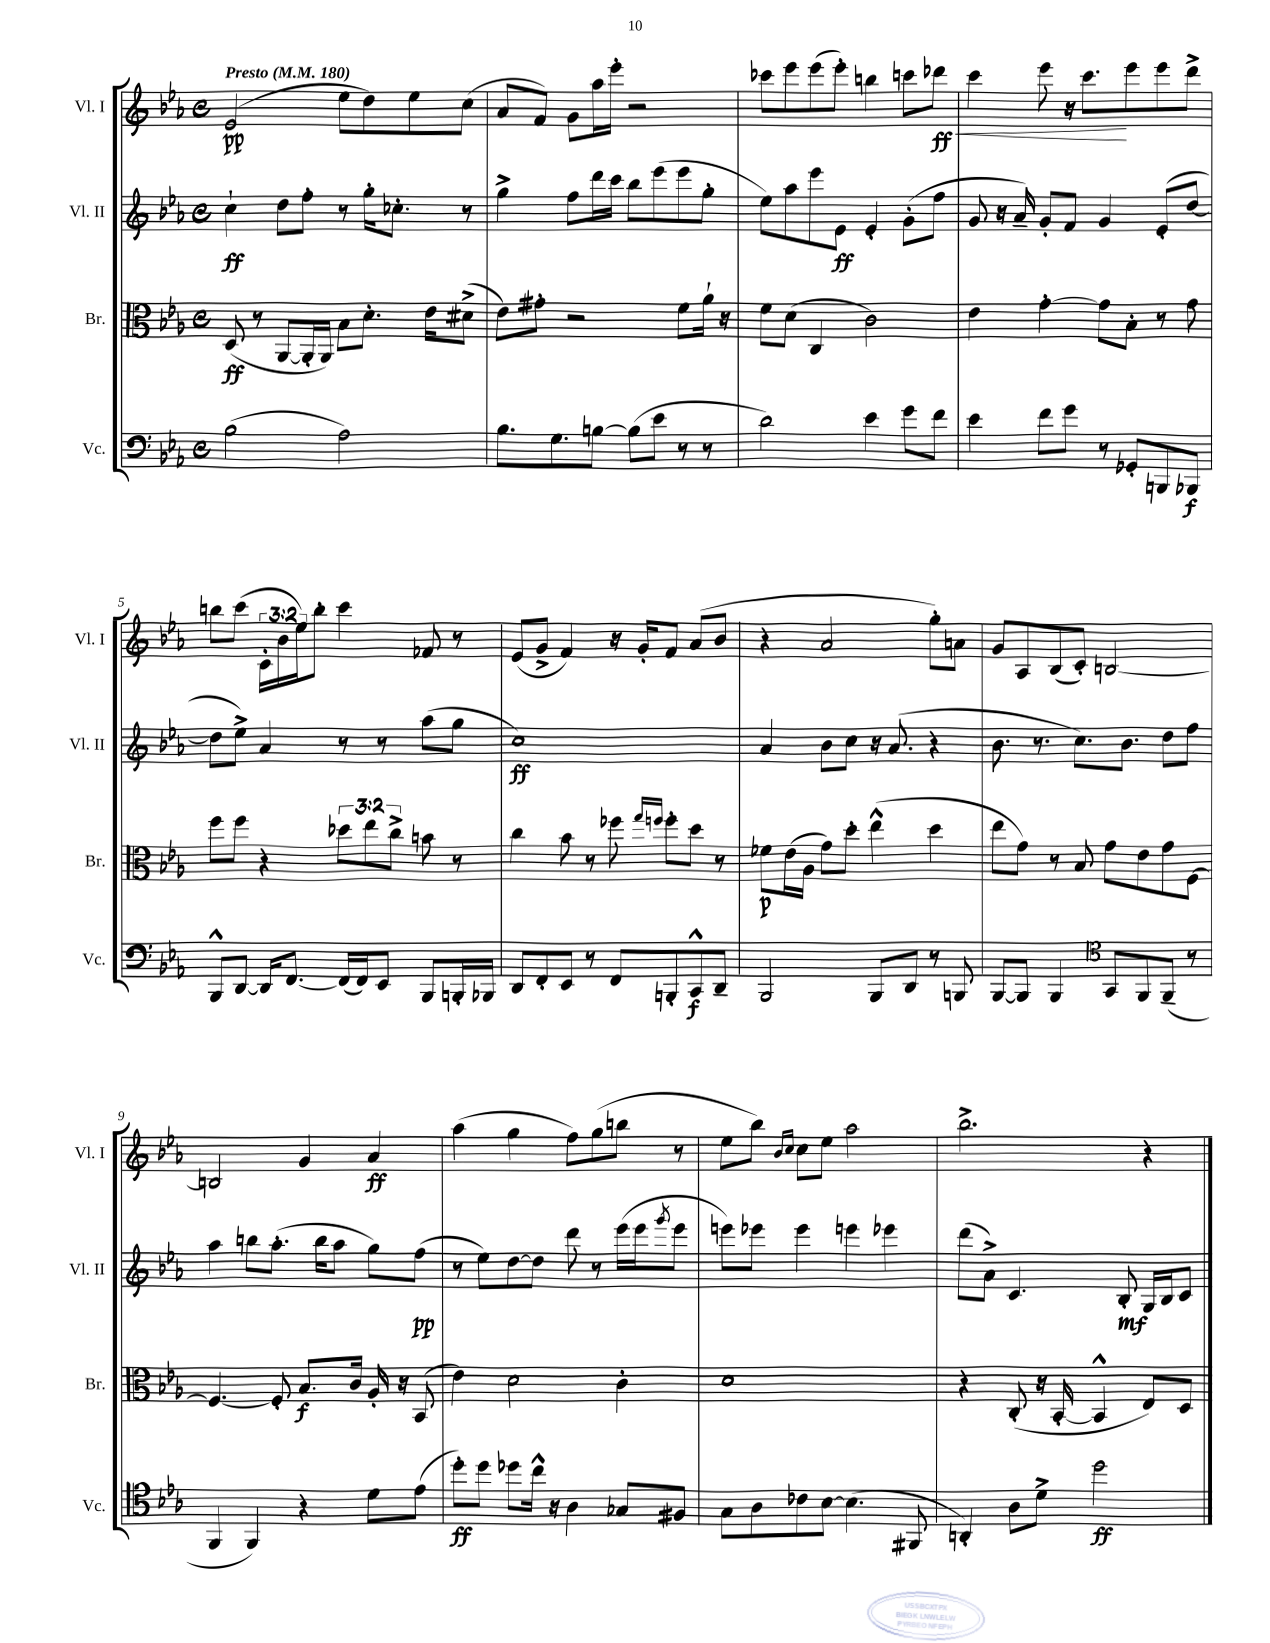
<<
\new StaffGroup <<
\new Staff = "s0" \with { instrumentName = "Vl. I" shortInstrumentName = "Vl. I" } {
    \clef treble \key ees \major \defaultTimeSignature \time 4/4 \override Staff.TupletNumber.text = #tuplet-number::calc-fraction-text \tempo "Presto" 4 = 180
    ees'2\pp( ees''8 d''8) ees''8 c''8( |
    aes'8 f'8) g'8 aes''16 ees'''16-. r2 |
    ces'''8 ees'''8 ees'''8( ees'''8-.) b''4 c'''8 des'''8\ff\< |
    c'''4 ees'''8 r16 c'''8.\! ees'''8 ees'''8 d'''8-> |
    b''8 c'''8( \tuplet 3/2 { c'16-. bes'16 ees''16) } b''8-. c'''4 fes'8 r8 |
    ees'8( g'8-> f'4) r16 g'16-. f'8 aes'8( bes'8 |
    r4 aes'2 g''8-.) a'8 |
    g'8 aes8 bes8( c'8-.) b2~ |
    b2 g'4 aes'4\ff |
    aes''4( g''4 f''8) g''8( b''8 r8 |
    ees''8 bes''8) \grace { bes'16 c''16 } c''8 ees''8 aes''2 |
    bes''2.-> r4 \bar "|." |
}
\new Staff = "s1" \with { instrumentName = "Vl. II" shortInstrumentName = "Vl. II" } {
    \clef treble \key ees \major \defaultTimeSignature \time 4/4
    c''4-!\ff d''8 f''8-. r8 g''16-. ces''8.-. r8 |
    g''4-> f''8 d'''16 c'''16 bes''8 ees'''8( ees'''8 g''8-. |
    ees''8) aes''8 ees'''8 ees'8\ff ees'4-. g'8-.( f''8 |
    g'8 r16 aes'16--) g'8-. f'8 g'4 ees'8-.( d''8~ |
    d''8 ees''8->) aes'4 r8 r8 aes''8( g''8 |
    c''1\ff) |
    aes'4 bes'8 c''8 r16 aes'8.( r4 |
    bes'8. r8. c''8.) bes'8. d''8 f''8 |
    aes''4 b''8 aes''8.-.( b''16 aes''8 g''8) f''8\pp( |
    r8 ees''8) d''8~ d''8 d'''8 r8 ees'''16( ees'''16 \acciaccatura { g'''8 } ees'''8 |
    e'''8) ees'''8 ees'''4 e'''4 ees'''4 |
    d'''8( aes'8->) c'4. bes8-.\mf g16 bes16 c'8 \bar "|." |
}
\new Staff = "s2" \with { instrumentName = "Br." shortInstrumentName = "Br." } {
    \clef alto \key ees \major \defaultTimeSignature \time 4/4 \override Staff.TupletNumber.text = #tuplet-number::calc-fraction-text
    d8\ff( r8 aes,8~ aes,16-. aes,16) bes8 d'8.-. ees'16 dis'8->( |
    ees'8) gis'8-. r2 f'8 aes'16-! r16 |
    f'8 d'8( c4 c'2) |
    ees'4 g'4~-. g'8 bes8-. r8 g'8 |
    f''8 f''8 r4 \tuplet 3/2 { des''8 ees''8 c''8-> } b'8 r8 |
    c''4 bes'8 r8 fes''8 \grace { g''16 f''16 } f''8-. d''8 r8 |
    fes'8\p ees'16( aes16 g'8) d''8-. ees''4-^( d''4 |
    ees''8 g'8) r8 bes8 g'8 ees'8 g'8 f8~ |
    f4.~ f8-. bes8.\f c'16 aes16-. r16 bes,8( |
    ees'4) d'2 c'4-. |
    d'1 |
    r4 c8-.( r16 bes,16~-. bes,4-^ ees8) d8 \bar "|." |
}
\new Staff = "s3" \with { instrumentName = "Vc." shortInstrumentName = "Vc." } {
    \clef bass \key ees \major \defaultTimeSignature \time 4/4
    bes2( aes2) |
    bes8. g8. b8~ b8( ees'8 r8 r8 |
    d'2) ees'4 g'8 f'8 |
    ees'4 f'8 g'8 r8 ges,8-. b,,8 bes,,8\f |
    bes,,8-^ d,8~ d,16 f,8.~ f,16( f,16) ees,8 bes,,8 b,,16-. bes,,16 |
    d,8 f,8-. ees,8 r8 f,8 b,,8-. c,8-^\f d,8-- |
    bes,,2 bes,,8 d,8 r8 b,,8 |
    bes,,8~ bes,,8 bes,,4 \clef tenor g,8 f,8 f,8--( r8 |
    f,4 f,4) r4 d'8 ees'8( |
    d''8-.\ff) d''8 des''8 c''16-^ r16 aes4 ges8 fis8 |
    g8 aes8 ces'8 bes8~ bes4.( fis,8 |
    a,4-.) aes8 d'8-> d''2\ff \bar "|." |
}
>>
>>
